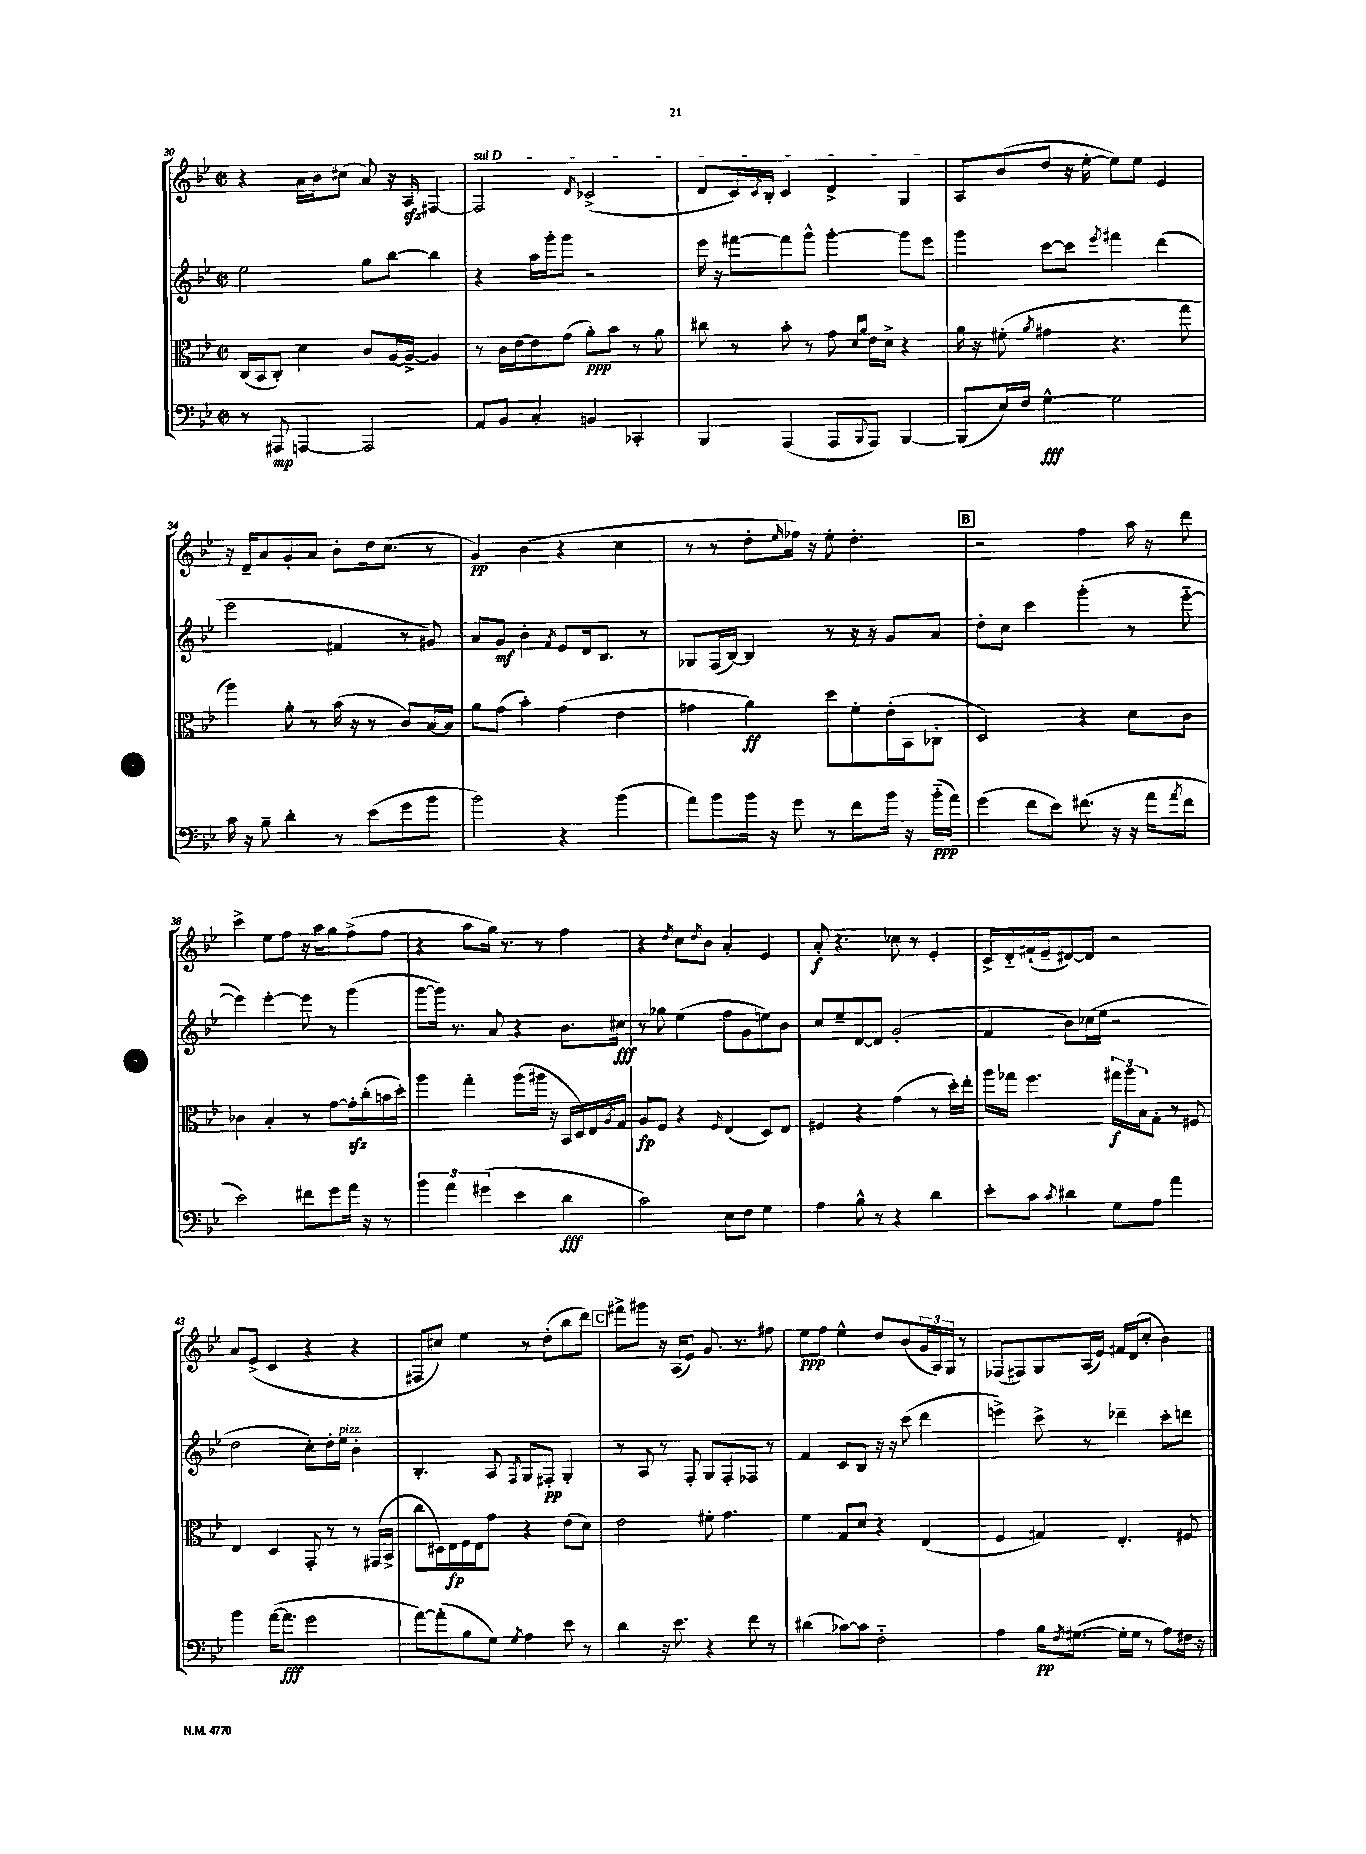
<<
\new StaffGroup <<
\new Staff = "s0" {
    \clef treble \key bes \major \defaultTimeSignature \time 2/2
    r4 a'16 bes'16 cis''8( a'8) r16 a16\sfz fis4~ |
    \once \override TextSpanner.bound-details.left.text = \markup { \italic "sul D" } fis2\startTextSpan \acciaccatura { d'8 } ces'2->( |
    d'8 c'16) \acciaccatura { c'8 } bes16-. c'4 d'4-> g4\stopTextSpan |
    a8 bes'8( d''8 r16 ees''16~-. ees''8) ees''8 ees'4 |
    r16 d'16-- a'8 g'8-. a'8 bes'8-. d''16 c''8.( r8 |
    g'4\pp) bes'4( r4 c''4 |
    r8 r8 d''8-. \grace { ees''16 } fes''16) r16 ees''8-. d''4.-. |
    \mark \markup { \box "B" } r2 f''4 a''16 r16 d'''8 |
    c'''4-> ees''8 f''8 r16 a''16 g''8 f''8->( f''8 |
    r4 a''8 g''16) r8. r8 f''4 |
    r4 \acciaccatura { d''8 } c''8 \acciaccatura { d''8 } bes'8 a'4-. ees'4 |
    a'8-.\f r4. ces''8 r8 ees'4-. |
    c'16-> d'16-_ fis'16-!( ees'16-- dis'8~) dis'8 r2 |
    a'8 ees'8->( c'4 r4 r4 |
    fis8 cis''8) ees''4 r8 d''8-.( bes''8 d'''8) |
    \mark \markup { \box "C" } fis'''8-> gis'''8 r16 a16( ees'8) g'8. r8. fis''8 |
    ees''8\ppp f''8 ees''4-^ d''8 bes'8( \tuplet 3/2 { g'16 a16) g16 } r8 |
    fes8( fis8) g8 a16( ees'16) fis'16 d'16( c''8-. bes'4) \bar "|." |
}
\new Staff = "s1" {
    \clef treble \key bes \major \defaultTimeSignature \time 2/2
    ees''2 g''8 bes''8~ bes''4 |
    r4 a''16 g'''16-. g'''8 r2 |
    ees'''16 r16 fis'''8~ fis'''8 g'''8-^ g'''4~-. g'''8 ees'''8 |
    g'''4 c'''8~ c'''8 \acciaccatura { ees'''8 } fis'''4 d'''4( |
    ees'''2 fis'4 r8 gis'8) |
    a'8 g'8\mf bes'4-. \acciaccatura { f'8 } ees'8 d'16 bes8. r8 |
    ges8 f16( bes16~) bes4 r8 r16 r16 g'8 a'8 |
    \mark \markup { \box "B" } d''8-. c''8 c'''4 g'''4-.( r8 ees'''8~-_ |
    ees'''4) ees'''4~-. ees'''8 r8 g'''4( |
    g'''8~ g'''16) r8. a'8 r4 bes'8. cis''16\fff |
    r8 ges''8 ees''4( f''8 g'8 e''8) bes'8 |
    c''8 ees''8-- d'8~ d'8 g'2-.( |
    f'4 bes'8) ces''16( ees''16 r2 |
    d''2 c''8-.) d''16-. ees''16^\markup { \italic "pizz." } bes'4-. |
    bes4.-. a8 \acciaccatura { f8 } g8 fis8-.\pp g4-. |
    \mark \markup { \box "C" } r8 a8 r8 f8-. g8 f8-. fes8 r8 |
    f'4 c'8 bes8 r16 r16 c'''8( d'''4 |
    e'''4->) c'''8-> r8 des'''4-- c'''8-. d'''8 \bar "|." |
}
\new Staff = "s2" {
    \clef alto \key bes \major \defaultTimeSignature \time 2/2
    c16( bes,16 c8-.) d'4 c'8 a16~ a16~-> a4 |
    r8 c'16 ees'16~ ees'8 g'8( a'8-.\ppp) bes'8 r8 a'8 |
    cis''8 r8 bes'8-. r8 g'8 \grace { d'16 a'16 } ees'16 d'16-> r4 |
    a'16 r16 fis'8-.( \acciaccatura { a'8 } gis'4 r4. g''8 |
    a''4) a'8-. r8 bes'16( r16 r8 c'8) bes16~ bes16 |
    a'8 g'8( bes'4-.) g'4( ees'4 |
    gis'4 a'4\ff) d''8 f'8-. ees'16-.( bes,16 ces8-. |
    \mark \markup { \box "B" } d2) r4 d'8 c'8 |
    ces'4 bes4-. r8 g'8~ g'16-.\sfz c''16-.( b'16 d''16-.) |
    a''4 g''4-. a''8( ais''16 r16 bes,16 d16) ees16 \acciaccatura { a8 } g16 |
    a8\fp f8 r4 \grace { f16 } ees4( d8) ees8 |
    fis4 r4 g'4( r8 d''16-.) ees''16-. |
    a''16 ges''16 f''4. \tuplet 3/2 { gis''16\f a''16 bes16 } g8-. r8 fis8 |
    ees4 d4 g,8-. r8 r8 gis,16( bes,16-> |
    c''8 dis16) ees16\fp f16 ees16 g'8 r4 ees'8( d'8) |
    \mark \markup { \box "C" } ees'2 fis'8-. g'4. |
    f'4 g8 d'8 r4 ees4( |
    f4 gis4) ees4.-. fis8 \bar "|." |
}
\new Staff = "s3" {
    \clef bass \key bes \major \defaultTimeSignature \time 2/2
    r8 ais,,8\mp a,,4~ a,,2 |
    a,8 bes,8 c4-. b,4 ces,4-. |
    bes,,4 a,,4( a,,8 \appoggiatura { bes,,8 } a,,8) bes,,4~ |
    bes,,8( ees16) f16 g4~-^\fff g2 |
    c'16 r16 bes8-- d'4-. r8 ees'8( g'8 bes'8 |
    bes'2) r4 bes'4( |
    a'8) bes'8 bes'16 r16 g'8 r8 f'8 bes'16 r16 bes'16-_\ppp( a'16) |
    \mark \markup { \box "B" } g'4( f'8 ees'8) fis'8.( r16 r16 a'16 \acciaccatura { a'8 } fis'8 |
    ees'2) fis'8 g'8 a'16 r16 r8 |
    \tuplet 3/2 { bes'4 a'4 gis'4( } ees'4 d'4\fff |
    c'2) ees8 f8 g4 |
    a4 bes8-^ r8 r4 d'4 |
    ees'8-. c'8 \acciaccatura { c'8 } dis'4 g8 a8 a'4 |
    bes'4 a'16~( a'8.\fff g'2 |
    a'8~) a'8-.( bes8 g8) \acciaccatura { g8 } a4 ees'8 r8 |
    \mark \markup { \box "C" } d'4 r16 ees'8. r4 f'8 r8 |
    dis'4( ces'8~) ces'8 f2-_ |
    a4 bes16\pp \acciaccatura { f8 } gis8.~( gis16-. gis16 r8 a8) fis16 r16 \bar "|." |
}
>>
>>
\layout { \context { \Score currentBarNumber = #30 } }
